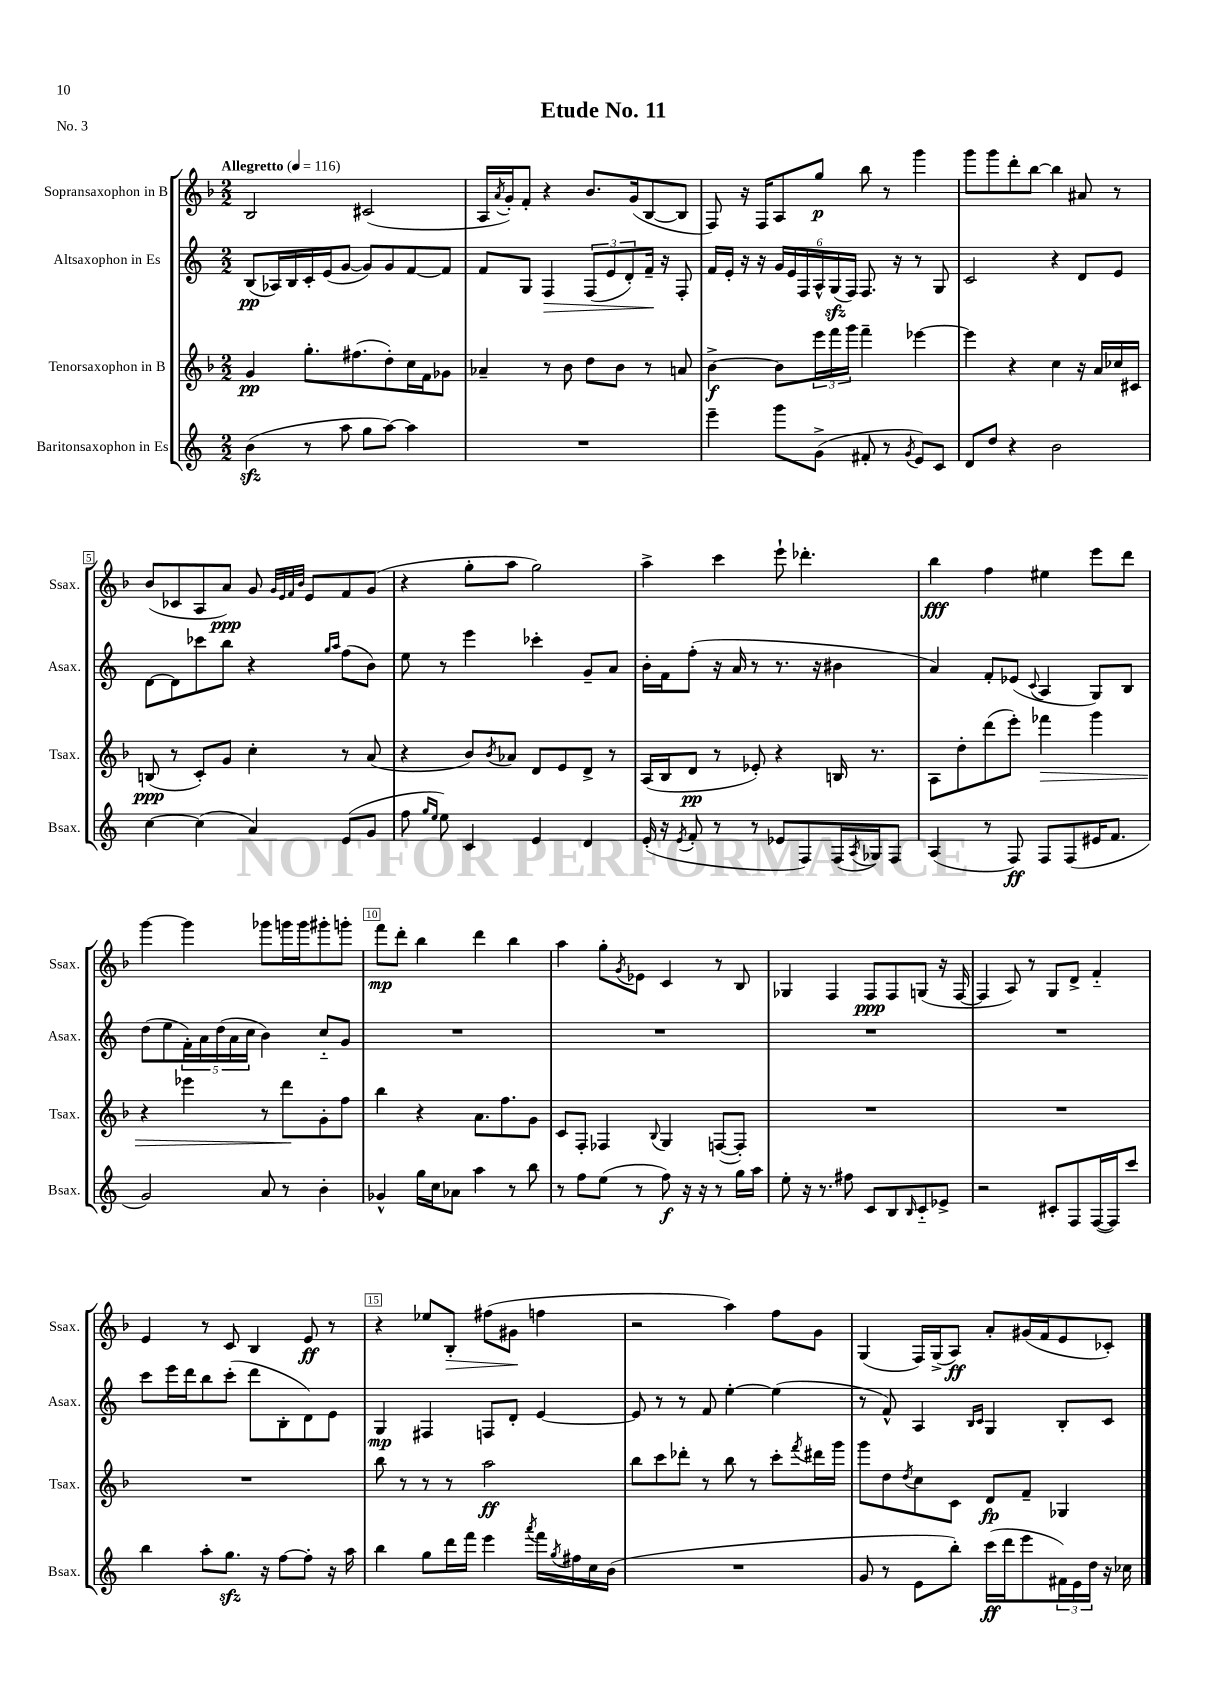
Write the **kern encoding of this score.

**kern	**kern	**kern	**kern
*staff4	*staff3	*staff2	*staff1
*clefG2	*clefG2	*clefG2	*clefG2
*k[]	*k[b-]	*k[]	*k[b-]
*M2/2	*M2/2	*M2/2	*M2/2
*MM116	*MM116	*MM116	*MM116
(4b	4g	(8B	2B-
.	.	16A-)	.
.	.	16B	.
8r	8.gg'	16c'	.
.	.	(16e	.
8aa	.	[8g	.
.	(8.ff#	.	.
8gg	.	8g])	(2c#
[8aa)	8dd')	8g	.
4aa]	16cc	[8f	.
.	16f	.	.
.	8g-	8f]	.
=	=	=	=
1r	4a-~	8f	16A
.	.	.	8qa
.	.	.	16g')
.	.	8G	8f'
.	8r	4F	4r
.	8b-	.	.
.	8dd	(12F	8.b-
.	.	12e	.
.	8b-	.	.
.	.	12d')	.
.	.	.	(16g
.	8r	16f~	[8B-
.	.	16r	.
.	8a	8F'	8B-]
=	=	=	=
4eee~	[4b-^	16f	8F)
.	.	16e'	.
.	.	16r	16r
.	.	16r	16F
8ggg	8b-]	24g	8A
.	.	24e	.
.	.	24F	.
(8g^	24eee	24A^^	8gg
.	24fff	(24G	.
.	24ggg	24F)	.
8f#'	4fff~	8.F	8bb-
8r	.	.	8r
.	.	16r	.
8qg	.	.	.
8e)	[4eee-	8r	4ggg
8c	.	8G	.
=	=	=	=
8d	4eee-]	2c	8ggg
8dd	.	.	8ggg
4r	4r	.	8ddd'
.	.	.	[8bb-
2b	4cc	4r	4bb-]
.	16r	8d	8a#
.	16a	.	.
.	16cc-	8e	8r
.	16c#	.	.
=	=	=	=
[4cc	(8B	[8d	(8b-
.	8r	8d]	8c-
(4cc]	8c')	8ccc-	8A
.	8g	8bb	8a)
4a)	4cc'	4r	8g
.	.	.	32qqg
.	.	.	32qqe
.	.	.	32qqf
.	.	.	32qqb-
.	.	.	8e
.	.	16qqgg	.
.	.	16qqaa	.
(8e	8r	(8ff	8f
8g	(8a	8b)	(8g
=	=	=	=
8ff	4r	8ee	4r
16qqgg	.	.	.
16qqee	.	.	.
8ee)	.	8r	.
4c	8b-)	4eee	8gg'
.	8qb-	.	.
.	8a-	.	8aa
4e	8d	4ccc-'	2gg)
.	8e	.	.
4d	8d^	8g~	.
.	8r	8a	.
=	=	=	=
(16e'	(16A	16b'	4aa^
16r	16B-	16f	.
8qe	.	.	.
8f'	8d	(8ff'	.
8r	8r	16r	4ccc
.	.	16a	.
8r	8e-')	8r	.
8e-	4r	8.r	8eee`
8F)	.	.	4.ddd-'
.	.	16r	.
(16F	16B	4b#	.
8qA	.	.	.
16G-)	8.r	.	.
8F	.	.	.
=	=	=	=
(4A	8A	4a)	4bb-
.	8dd'	.	.
8r	(8ddd	8f'	4ff
8F)	8eee')	(8e-	.
.	.	8qqc	.
8F	4fff-	4A	4ee#
(8F	.	.	.
16e#	4ggg	8G)	8eee
8.f	.	.	.
.	.	8B	8ddd
=	=	=	=
2g)	4r	(8dd	[4ggg
.	.	8ee	.
.	4eee-	20f')	4ggg]
.	.	20a	.
.	.	(20dd	.
.	.	20a	.
.	.	20cc	.
8a	8r	4b)	8ggg-
8r	8ddd	.	16ggg
.	.	.	16ggg
4b'	8g'	8cc'~	8ggg#'
.	8ff	8g	8ggg'
=	=	=	=
4g-^^	4bb-	1r	8fff
.	.	.	8ddd'
16gg	4r	.	4bb-
16cc	.	.	.
8a-	.	.	.
4aa	8.a	.	4ddd
.	8.ff	.	.
8r	.	.	4bb-
8bb	8g	.	.
=	=	=	=
8r	8c	1r	4aa
8ff	8F'	.	.
(8ee	4F-	.	8gg'
.	.	.	8qg
8r	.	.	8e-
.	8qqB-	.	.
8ff)	4G	.	4c
16r	.	.	.
16r	.	.	.
8r	([8F	.	8r
16gg	8F'])	.	8B-
16aa	.	.	.
=	=	=	=
8ee'	1r	1r	4G-
16r	.	.	.
8.r	.	.	.
.	.	.	4F
8ff#	.	.	.
8c	.	.	8F
8B	.	.	8F
16qqB	.	.	.
8c'~	.	.	(8G
8e-^	.	.	16r
.	.	.	[16F
=	=	=	=
2r	1r	1r	4F]
.	.	.	8A)
.	.	.	8r
8c#'	.	.	8G
8F	.	.	8d^
([16F	.	.	4f'~
16F])	.	.	.
8ccc	.	.	.
=	=	=	=
4bb	1r	8ccc	4e
.	.	16eee	.
.	.	16ddd	.
8aa'	.	8bb	8r
8.gg	.	(8ccc'	8c
.	.	8ddd	4B-
16r	.	.	.
[8ff	.	8B'	.
8ff']	.	8d)	8e
16r	.	8e	8r
16aa	.	.	.
=	=	=	=
4bb	8bb-	4G	4r
.	8r	.	.
8gg	8r	4F#	8ee-
16ddd	8r	.	8B-'
16fff	.	.	.
4eee	2aa	8F	(8ff#
.	.	8d'	8g#
8qaaa	.	.	.
16fff	.	[4e	4ff
8qgg	.	.	.
16ff#	.	.	.
16cc	.	.	.
(16b	.	.	.
=	=	=	=
1r	8bb-	8e]	2r
.	8ccc	8r	.
.	8ddd-'	8r	.
.	8r	8f	.
.	8bb-	[4ee'	4aa)
.	8r	.	.
.	8ccc'	(4ee]	8ff
.	8qfff	.	.
.	16ddd#	.	8g
.	16ggg	.	.
=	=	=	=
8g	8ggg	8r	(4G
8r	8dd	8f^^)	.
.	8qdd	.	.
8e	8cc	4A	16F)
.	.	.	(16G^
8bb')	8c	.	8A)
.	.	16qqB	.
.	.	16qqc	.
(16ccc	8d	4G	8a'
16ddd	.	.	.
8eee	8f~	.	(16g#
.	.	.	16f
24f#)	4G-	8B'	8e
24e	.	.	.
24dd	.	.	.
16r	.	8c	8c-')
16cc-	.	.	.
==	==	==	==
*-	*-	*-	*-
